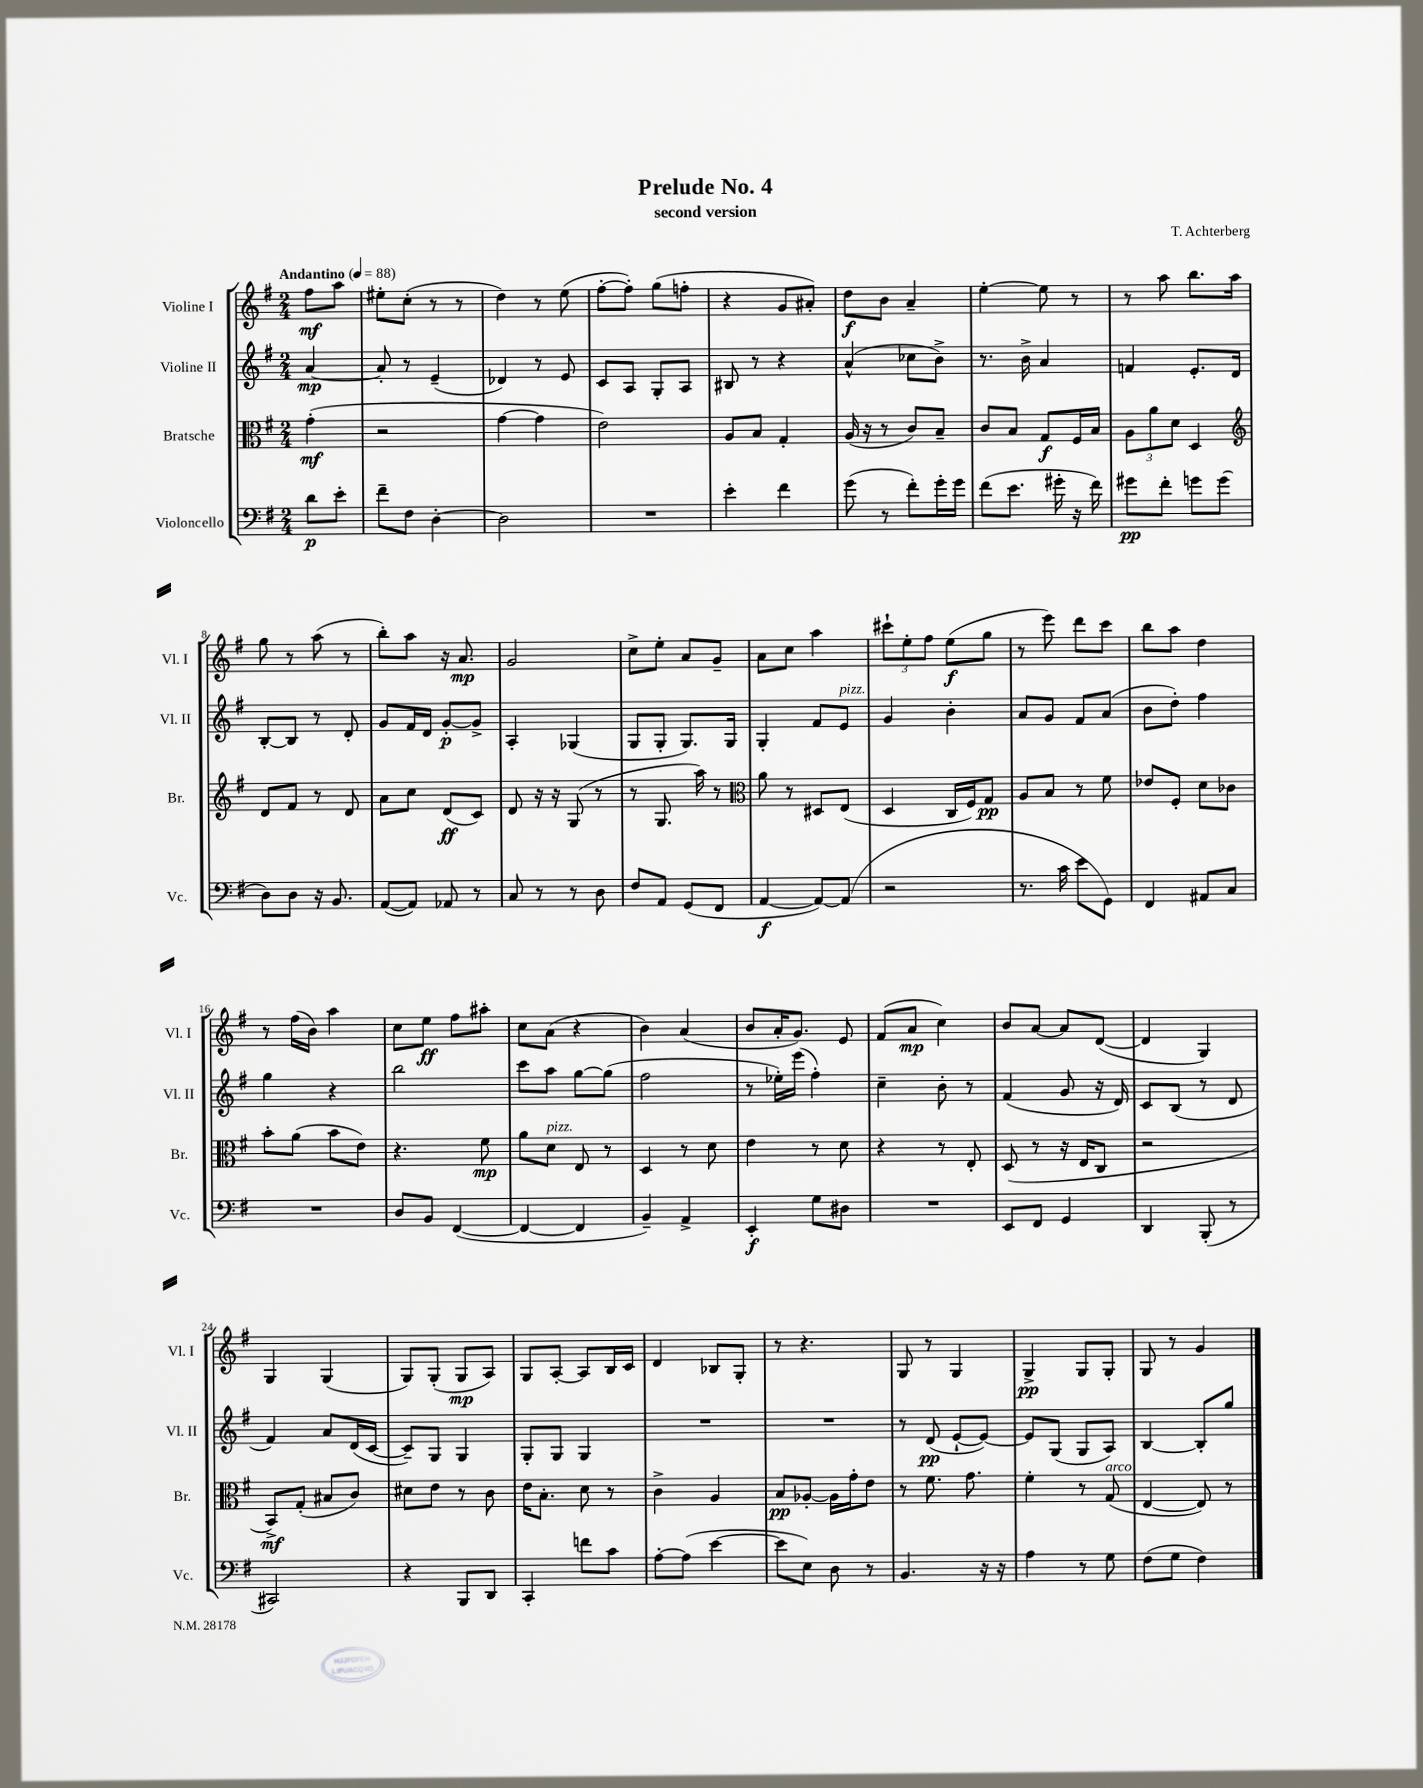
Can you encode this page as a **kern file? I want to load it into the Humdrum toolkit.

**kern	**dynam	**kern	**dynam	**kern	**dynam	**kern	**dynam
*part4	*part4	*part3	*part3	*part2	*part2	*part1	*part1
*staff4	*staff4	*staff3	*staff3	*staff2	*staff2	*staff1	*staff1
*I"Violoncello	*	*I"Bratsche	*	*I"Violine II	*	*I"Violine I	*
*I'Vc.	*	*I'Br.	*	*I'Vl. II	*	*I'Vl. I	*
*clefF4	*	*clefC3	*	*clefG2	*	*clefG2	*
*k[f#]	*	*k[f#]	*	*k[f#]	*	*k[f#]	*
*M2/4	*	*M2/4	*	*M2/4	*	*M2/4	*
*MM88	*	*MM88	*	*MM88	*	*MM88	*
=	=	=	=	=	=	=	=
!	!	!	!	!	!	!LO:TX:a:B:t=Andantino	!
8d\L	p	(4g'\	mf	[4a/	mp	8ff#\L	mf
8e'\J	.	.	.	.	.	8aa\J	.
=1	=1	=1	=1	=1	=1	=1	=1
8f#~\L	.	2r	.	8a'/]	.	8ee#X'\L	.
8F#\J	.	.	.	8r	.	(8cc'\J	.
[4D'\	.	.	.	(4e~/	.	8r	.
.	.	.	.	.	.	8r	.
=2	=2	=2	=2	=2	=2	=2	=2
2D\]	.	[4g\	.	4d-X/)	.	4dd\)	.
.	.	4g\]	.	8r	.	8r	.
.	.	.	.	8e/	.	(8ee\	.
=3	=3	=3	=3	=3	=3	=3	=3
2r	.	2e\)	.	8c/L	.	[8ff#'\L	.
.	.	.	.	8A/J	.	8ff#'\J])	.
.	.	.	.	8G'/L	.	(8gg\L	.
.	.	.	.	8A/J	.	8ffn'\J	.
=4	=4	=4	=4	=4	=4	=4	=4
4e'\	.	8A/L	.	8B#X/	.	4r	.
.	.	8B/J	.	8r	.	.	.
4f#\	.	4G'/	.	4r	.	8g/L	.
.	.	.	.	.	.	8a#X'/J)	.
=5	=5	=5	=5	=5	=5	=5	=5
(8g\	.	(16A/	.	(4a^^/	.	8dd\L	f
.	.	16r	.	.	.	.	.
8r	.	8r	.	.	.	8b\J	.
8f#'\L)	.	8c/L)	.	8cc-X\L	.	4a~/	.
16g'\L	.	8B~/J	.	8b^\J)	.	.	.
16g\JJ	.	.	.	.	.	.	.
=6	=6	=6	=6	=6	=6	=6	=6
(8f#\L	.	8c/L	.	8.r	.	[4ee'\	.
8.e\J	.	8B/J	.	.	.	.	.
.	.	.	.	16b^\	.	.	.
.	.	8G/L	f	4a/	.	8ee\]	.
16g#X'\	.	.	.	.	.	.	.
16r	.	16F#/L	.	.	.	8r	.
16f#\)	.	16B/JJ	.	.	.	.	.
=7	=7	=7	=7	=7	=7	=7	=7
8g#X\L	pp	12A\L	.	4fn/	.	8r	.
.	.	12a\	.	.	.	.	.
8f#'\J	.	.	.	.	.	8aa\	.
.	.	12d\J	.	.	.	.	.
8gn\L	.	4D/	.	8.e'/L	.	8.bb\L	.
(8g\J	.	.	.	.	.	.	.
.	.	.	.	16d/Jk	.	16aa\Jk	.
!!LO:LB:g=z
=8	=8	=8	=8	=8	=8	=8	=8
*	*	*clefG2	*	*	*	*	*
8D\L)	.	8d/L	.	[8B'/L	.	8gg\	.
8D\J	.	8f#/J	.	8B/J]	.	8r	.
16r	.	8r	.	8r	.	(8aa\	.
8.BB/	.	.	.	.	.	.	.
.	.	8d/	.	8d'/	.	8r	.
=9	=9	=9	=9	=9	=9	=9	=9
([8AA/L	.	8a\L	.	8g/L	.	8bb'\L)	.
8AA/J])	.	8cc\J	.	16f#/L	.	8aa\J	.
.	.	.	.	16d/JJ	.	.	.
8AA-X/	.	(8d/L	ff	[8g'/L	p	16r	.
.	.	.	.	.	.	8.a/	mp
8r	.	8c/J)	.	8g^/J]	.	.	.
=10	=10	=10	=10	=10	=10	=10	=10
8C/	.	8d/	.	4A'/	.	2g/	.
8r	.	16r	.	.	.	.	.
.	.	16r	.	.	.	.	.
8r	.	(8G/	.	(4G-X/	.	.	.
8D\	.	8r	.	.	.	.	.
=11	=11	=11	=11	=11	=11	=11	=11
8F#/L	.	8r	.	8G/L	.	8cc^\L	.
8AA/J	.	8.G/	.	8G'/J	.	8ee'\J	.
(8GG/L	.	.	.	8.G/L)	.	8a/L	.
.	.	16aa\)	.	.	.	.	.
8FF#/J	.	8r	.	.	.	8g~/J	.
.	.	.	.	16G/Jk	.	.	.
=12	=12	=12	=12	=12	=12	=12	=12
*	*	*clefC3	*	*	*	*	*
[4AA/	f	8a\	.	4G'/	.	8a\L	.
.	.	8r	.	.	.	8cc\J	.
8AA/L_)	.	8D#X/L	.	8f#/L	.	4aa\	.
!	!	!	!	!LO:TX:a:i:t=pizz.	!	!	!
(8AA/J]	.	(8E/J	.	8e/J	.	.	.
=13	=13	=13	=13	=13	=13	=13	=13
2r	.	4D/	.	4g/	.	12ccc#X`\L	.
.	.	.	.	.	.	12ee'\	.
.	.	.	.	.	.	12ff#\J	.
.	.	16C/LL	.	4b'\	.	(8ee\L	f
.	.	16F#/J)	.	.	.	.	.
.	.	8G/J	pp	.	.	8gg\J	.
=14	=14	=14	=14	=14	=14	=14	=14
8.r	.	8A/L	.	8a/L	.	8r	.
.	.	8B/J	.	8g/J	.	8eee\)	.
16c\	.	.	.	.	.	.	.
8e\L	.	8r	.	8f#/L	.	8ddd\L	.
8GG\J)	.	8f#\	.	(8a/J	.	8ccc\J	.
=15	=15	=15	=15	=15	=15	=15	=15
4FF#/	.	8e-X/L	.	8b\L	.	8bb\L	.
.	.	8F#'/J	.	8dd'\J)	.	8aa\J	.
8AA#X/L	.	8d\L	.	4ff#\	.	4dd\	.
8C/J	.	8c-X\J	.	.	.	.	.
!!LO:LB:g=z
=16	=16	=16	=16	=16	=16	=16	=16
2r	.	8b'\L	.	4gg\	.	8r	.
.	.	(8a\J	.	.	.	(16ff#\LL	.
.	.	.	.	.	.	16b\JJ)	.
.	.	8b\L	.	4r	.	4aa\	.
.	.	8e\J)	.	.	.	.	.
=17	=17	=17	=17	=17	=17	=17	=17
8D/L	.	4.r	.	2bb\	.	8cc\L	.
8BB/J	.	.	.	.	.	8ee\J	ff
([4FF#/	.	.	.	.	.	8ff#\L	.
.	.	8f#\	mp	.	.	8aa#X'\J	.
=18	=18	=18	=18	=18	=18	=18	=18
4FF#/_	.	8a\L	.	8ccc\L	.	8cc\L	.
!	!	!LO:TX:a:i:t=pizz.	!	!	!	!	!
.	.	8d\J	.	8aa\J	.	(8a\J	.
4FF#/]	.	8E/	.	[8gg\L	.	4r	.
.	.	8r	.	(8gg\J]	.	.	.
=19	=19	=19	=19	=19	=19	=19	=19
4BB~/)	.	4D/	.	2ff#\	.	4b\)	.
4AA^/	.	8r	.	.	.	(4a/	.
.	.	8d\	.	.	.	.	.
=20	=20	=20	=20	=20	=20	=20	=20
4EE'/	f	4e\	.	8r	.	8b/L	.
.	.	.	.	16ee-X'\LL)	.	16a'/K	.
.	.	.	.	(16eee\JJ	.	8.g/J)	.
8G\L	.	8r	.	4ff#'\)	.	.	.
8D#X\J	.	8d\	.	.	.	8e/	.
=21	=21	=21	=21	=21	=21	=21	=21
2r	.	4r	.	4cc~\	.	(8f#/L	.
.	.	.	.	.	.	8a/J	mp
.	.	8r	.	8b'\	.	4cc\)	.
.	.	8E'/	.	8r	.	.	.
=22	=22	=22	=22	=22	=22	=22	=22
8EE/L	.	(8D/	.	(4f#/	.	8b/L	.
8FF#/J	.	8r	.	.	.	[8a/J	.
4GG/	.	16r	.	8g/	.	8a/L]	.
.	.	16E/KL	.	.	.	.	.
.	.	8C/J	.	16r	.	([8d/J	.
.	.	.	.	16d/)	.	.	.
=23	=23	=23	=23	=23	=23	=23	=23
4DD/	.	2r	.	8c/L	.	4d/]	.
.	.	.	.	(8B/J	.	.	.
(8BBB'/	.	.	.	8r	.	4G/)	.
8r	.	.	.	8d/	.	.	.
!!LO:LB:g=z
=24	=24	=24	=24	=24	=24	=24	=24
2CC#X/)	.	8BB^/L)	mf	4f#/)	.	4G/	.
.	.	(8G'/J	.	.	.	.	.
.	.	8B#X/L	.	8a/L	.	(4G/	.
.	.	8c/J)	.	(16d/L	.	.	.
.	.	.	.	[16c/JJ	.	.	.
=25	=25	=25	=25	=25	=25	=25	=25
4r	.	8d#X\L	.	8c~/L])	.	8G/L)	.
.	.	8e\J	.	8G/J	.	(8G'/J	.
8BBB/L	.	8r	.	4G/	.	8G/L	mp
8DD/J	.	8c\	.	.	.	8A/J)	.
=26	=26	=26	=26	=26	=26	=26	=26
4CC'/	.	16e\KL	.	8G'/L	.	8G/L	.
.	.	8.B'\J	.	.	.	.	.
.	.	.	.	8G/J	.	[8A'/J	.
8fn\L	.	8d\	.	4G/	.	8A/L]	.
8c\J	.	8r	.	.	.	16B/L	.
.	.	.	.	.	.	16c/JJ	.
=27	=27	=27	=27	=27	=27	=27	=27
[8A'\L	.	4c^\	.	2r	.	4d/	.
(8A\J]	.	.	.	.	.	.	.
[4e\	.	4A/	.	.	.	8B-X/L	.
.	.	.	.	.	.	8G'/J	.
=28	=28	=28	=28	=28	=28	=28	=28
8e\L]	.	8B/L	pp	2r	.	8r	.
8E\J)	.	[8A-X'/J	.	.	.	4.r	.
8D\	.	16A-\LL]	.	.	.	.	.
.	.	16g'\J	.	.	.	.	.
8r	.	8e\J	.	.	.	.	.
=29	=29	=29	=29	=29	=29	=29	=29
4.BB/	.	8r	.	8r	.	8G/	.
.	.	8.f#\	.	(8d/	pp	8r	.
.	.	.	.	[8e`/L	.	4G/	.
.	.	8.g\	.	.	.	.	.
16r	.	.	.	8e/J_)	.	.	.
16r	.	.	.	.	.	.	.
=30	=30	=30	=30	=30	=30	=30	=30
4A\	.	4f#'\	.	8e/L]	.	4G^/	pp
.	.	.	.	(8G/J	.	.	.
8r	.	8r	.	8G/L	.	8G/L	.
!	!	!LO:TX:a:i:t=arco	!	!	!	!	!
8G\	.	(8G/	.	8A/J)	.	8G'/J	.
=31	=31	=31	=31	=31	=31	=31	=31
(8F#\L	.	[4E/	.	[4B/	.	8G/	.
8G\J	.	.	.	.	.	8r	.
4F#\)	.	8E/])	.	8B'/L]	.	4g/	.
.	.	8r	.	8gg/J	.	.	.
==	==	==	==	==	==	==	==
*-	*-	*-	*-	*-	*-	*-	*-
